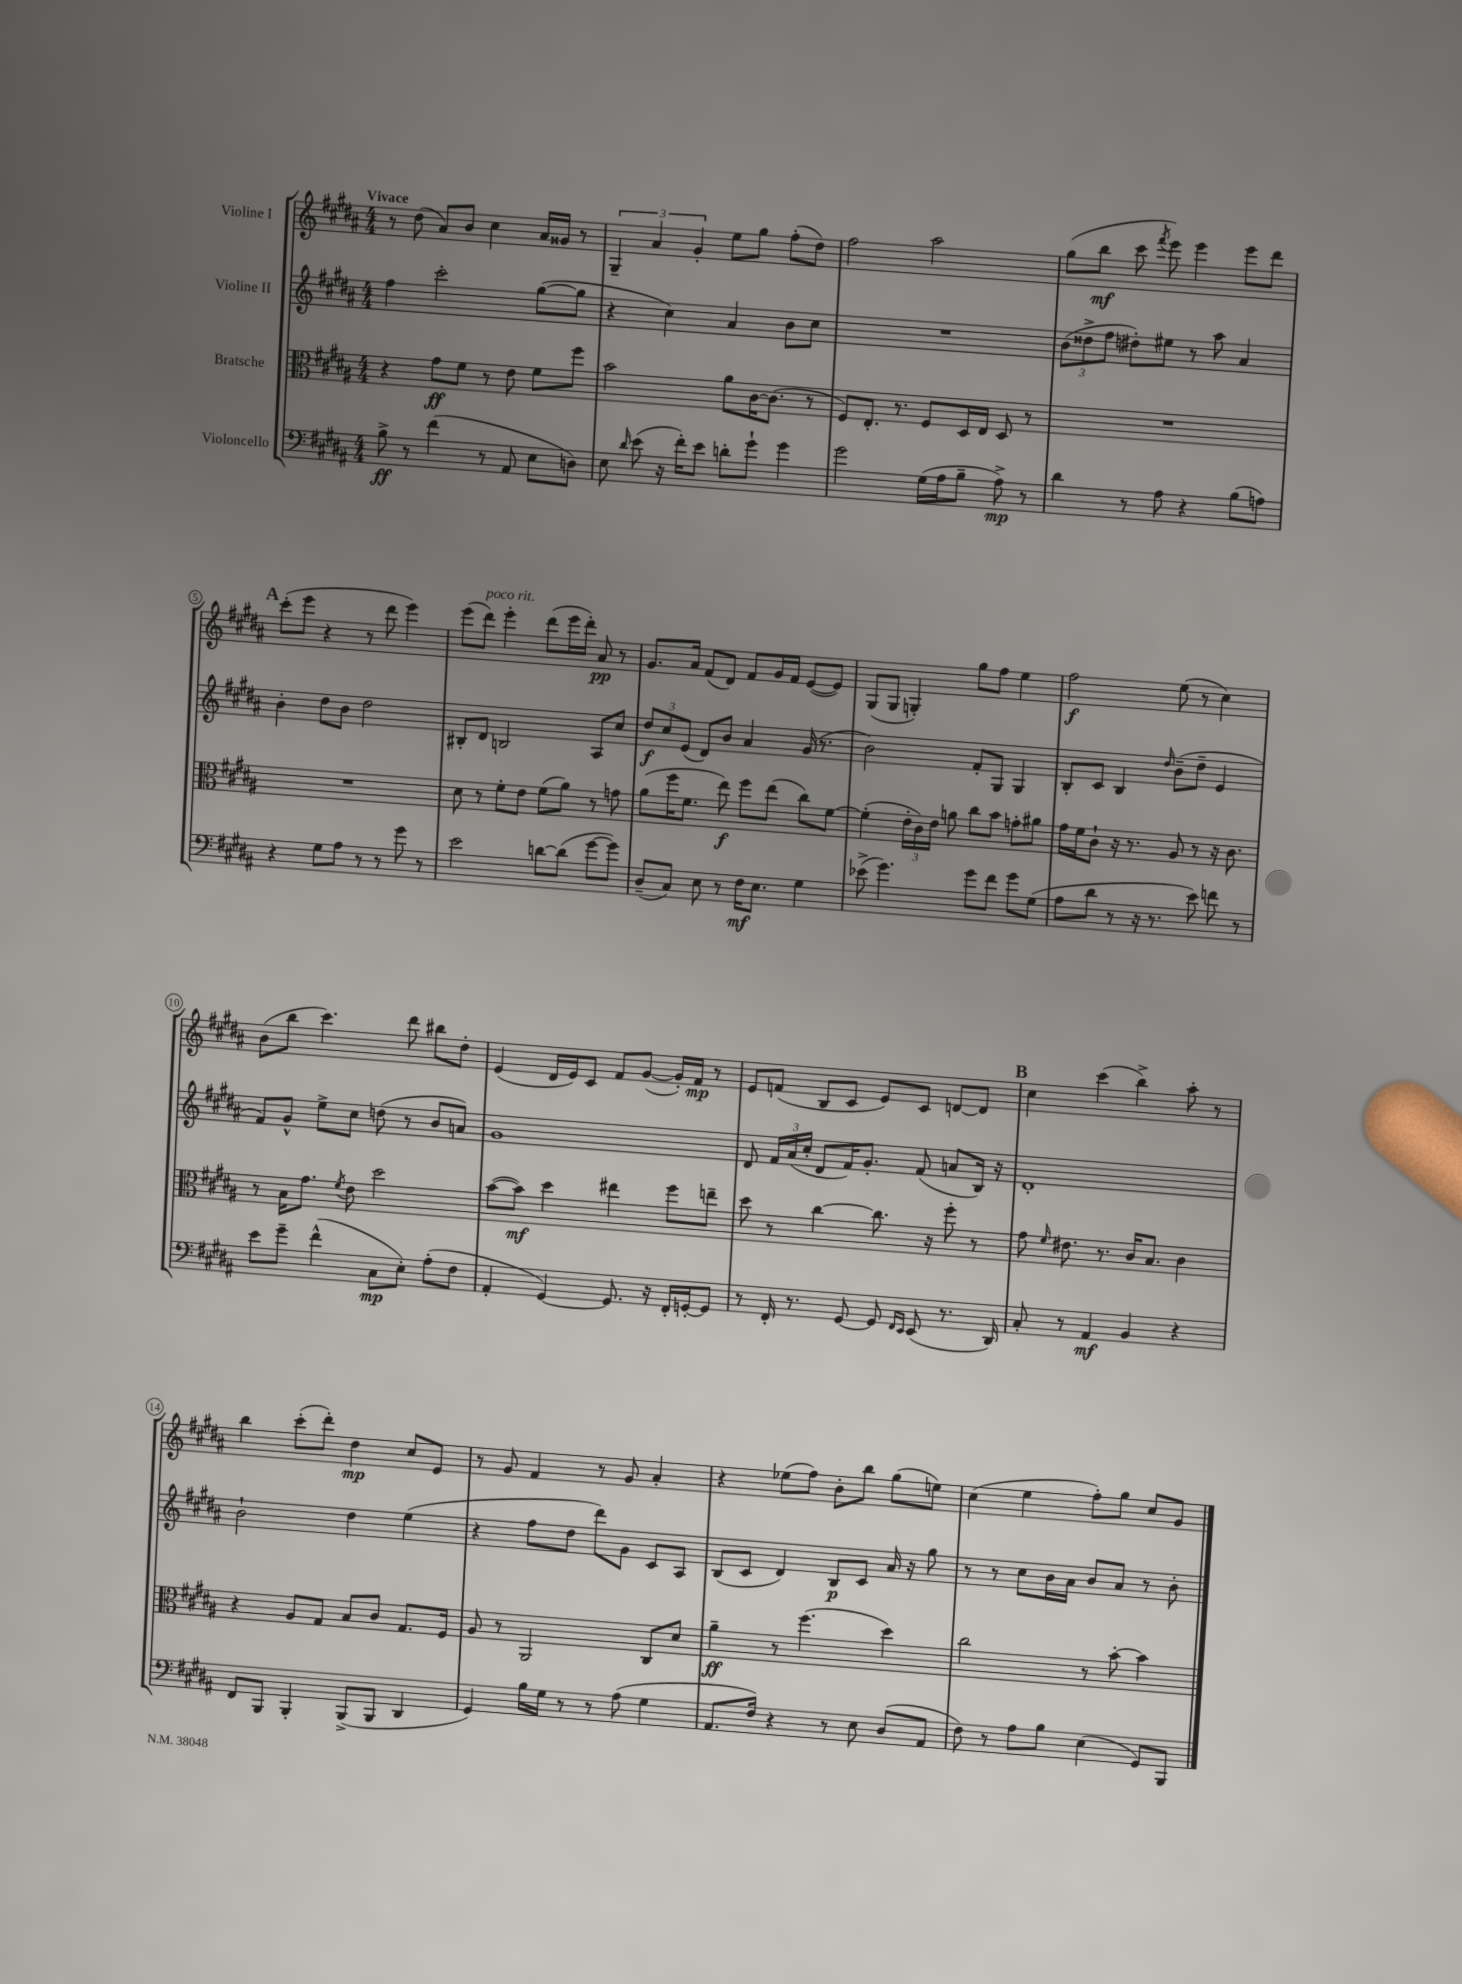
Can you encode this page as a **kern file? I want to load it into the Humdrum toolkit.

**kern	**dynam	**kern	**dynam	**kern	**dynam	**kern	**dynam
*part4	*part4	*part3	*part3	*part2	*part2	*part1	*part1
*staff4	*staff4	*staff3	*staff3	*staff2	*staff2	*staff1	*staff1
*I"Violoncello	*	*I"Bratsche	*	*I"Violine II	*	*I"Violine I	*
*clefF4	*	*clefC3	*	*clefG2	*	*clefG2	*
*k[f#c#g#d#a#]	*	*k[f#c#g#d#a#]	*	*k[f#c#g#d#a#]	*	*k[f#c#g#d#a#]	*
*M4/4	*	*M4/4	*	*M4/4	*	*M4/4	*
=1	=1	=1	=1	=1	=1	=1	=1
!	!	!	!	!	!	!LO:TX:a:B:t=Vivace	!
8B^\	ff	4r	.	4ff#\	.	8r	.
8r	.	.	.	.	.	(8dd#\	.
(4f#\	.	8g#\L	ff	2ccc#'\	.	8a#/L)	.
.	.	8f#\J	.	.	.	8b/J	.
8r	.	8r	.	.	.	4cc#\	.
8AA#/	.	8e\	.	.	.	.	.
8E\L	.	8f#\L	.	([8gg#\L	.	16a#/LL	.
.	.	.	.	.	.	16g##X/JJ	.
8Dn\J)	.	8ff#\J	.	8gg#\J]	.	8r	.
=2	=2	=2	=2	=2	=2	=2	=2
8E\	.	2b\	.	4r	.	6G#~/	.
16qqd#/	.	.	.	.	.	.	.
(8e\	.	.	.	.	.	.	.
.	.	.	.	.	.	6a#/	.
16r	.	.	.	4cc#\)	.	.	.
16f#'\KL)	.	.	.	.	.	.	.
.	.	.	.	.	.	6g#'/	.
8e\J	.	.	.	.	.	.	.
8dn'\L	.	8a#\L	.	4a#/	.	8ee\L	.
8g#`\J	.	[16c#\K	.	.	.	8gg#\J	.
.	.	(8.c#\J]	.	.	.	.	.
4g#\	.	.	.	8b\L	.	(8ff#'\L	.
.	.	8r	.	8cc#\J	.	8dd#\J)	.
=3	=3	=3	=3	=3	=3	=3	=3
2g#\	.	8F#/L)	.	1r	.	2ff#\	.
.	.	8.E'/J	.	.	.	.	.
.	.	8.r	.	.	.	.	.
(16G#\LL	.	8F#/L	.	.	.	2aa#\	.
16A#\J	.	.	.	.	.	.	.
8B~\J	.	16D#/L	.	.	.	.	.
.	.	16E/JJ	.	.	.	.	.
8A#^\)	mp	8D#/	.	.	.	.	.
8r	.	8r	.	.	.	.	.
=4	=4	=4	=4	=4	=4	=4	=4
4d#\	.	1r	.	(12b\L	.	(8gg#\L	.
.	.	.	.	12dd##X^\	.	.	.
.	.	.	.	.	.	8bb\J	mf
.	.	.	.	12ff#\J	.	.	.
8r	.	.	.	8dd#X'\L)	.	8ccc#\	.
.	.	.	.	.	.	8qfff#/	.
8A#\	.	.	.	8ee#X\J	.	8eee\)	.
4r	.	.	.	8r	.	4eee\	.
.	.	.	.	8aa#\	.	.	.
(8B\L	.	.	.	4a#/	.	8eee\L	.
8An\J)	.	.	.	.	.	8ddd#\J	.
!!LO:LB:g=z
!!LO:REH:place=s1:t=A
=5	=5	=5	=5	=5	=5	=5	=5
4r	.	1r	.	4b'\	.	(8ccc#'\L	.
.	.	.	.	.	.	8eee\J	.
8G#\L	.	.	.	8dd#\L	.	4r	.
8A#\J	.	.	.	8b\J	.	.	.
8r	.	.	.	2dd#\	.	8r	.
8r	.	.	.	.	.	8ddd#\	.
8g#\	.	.	.	.	.	4eee\)	.
8r	.	.	.	.	.	.	.
=6	=6	=6	=6	=6	=6	=6	=6
2e\	.	8d#\	.	8B#X'/L	.	(8eee\L	.
!	!	!	!	!	!	!LO:TX:a:i:t=poco rit.	!
.	.	8r	.	8d#/J	.	8ddd#\J)	.
.	.	8f#'\L	.	2Bn/	.	4eee'\	.
.	.	8e\J	.	.	.	.	.
[8dn\L	.	(8f#\L	.	.	.	(8ddd#\L	.
(8d\J]	.	8a#\J)	.	.	.	16eee\L	.
.	.	.	.	.	.	16ddd#'\JJ)	.
[8g#\L	.	8r	.	8A#/L	.	8a#/	pp
8g#\J])	.	8gn\	.	8cc#/J	.	8r	.
=7	=7	=7	=7	=7	=7	=7	=7
(8D#~/L	.	(8a#\L	.	12dd#/L	f	8.g#/L	.
.	.	.	.	12cc#/	.	.	.
8C#/J)	.	16ff#\K	.	.	.	.	.
.	.	.	.	(12e/J	.	.	.
.	.	8.f#\J	.	.	.	16a#/Jk	.
8E\	.	.	.	8d#/L)	.	(8f#/L	.
8r	.	8ee\)	f	8b/J	.	8d#/J)	.
16F#\KL	mf	8ff#\L	.	4a#/	.	8f#/L	.
8.E\J	.	.	.	.	.	.	.
.	.	(8ee\J	.	.	.	16g#/L	.
.	.	.	.	.	.	16f#/JJ	.
4G#\	.	8cc#\L)	.	(16g#/	.	([8e/L	.
.	.	.	.	8.r	.	.	.
.	.	[8f#\J	.	.	.	8e/J])	.
=8	=8	=8	=8	=8	=8	=8	=8
(8e-X^\	.	(4f#'\]	.	2b\)	.	(8G#/L	.
4.g#\)	.	.	.	.	.	8G#/J	.
.	.	24e'\LL	.	.	.	4Gn'/)	.
.	.	24c#\)	.	.	.	.	.
.	.	24e\JJ	.	.	.	.	.
.	.	8an\	.	.	.	.	.
8g#\L	.	8cc#\L	.	8f#'/L	.	8gg#\L	.
8f#\J	.	8b\J	.	8G#/J	.	8ff#\J	.
8g#\L	.	8gn'\L	.	4G#/	.	4ee\	.
(8G#\J	.	8a#X\J	.	.	.	.	.
=9	=9	=9	=9	=9	=9	=9	=9
8A#\L	.	16g#\LL	.	8B'/L	.	2ff#\	f
.	.	16f#\J	.	.	.	.	.
8d#\J	.	8c#`\J	.	8c#/J	.	.	.
8r	.	16r	.	4B/	.	.	.
.	.	8.r	.	.	.	.	.
16r	.	.	.	.	.	.	.
8.r	.	.	.	.	.	.	.
.	.	.	.	16qqdd#/	.	.	.
.	.	8A#/	.	(8b~\L	.	(8ee\	.
8e\)	.	8r	.	8dd#~\J	.	8r	.
8fn\	.	16r	.	4e/	.	4cc#\)	.
.	.	8.c#\	.	.	.	.	.
8r	.	.	.	.	.	.	.
!!LO:LB:g=z
=10	=10	=10	=10	=10	=10	=10	=10
8e\L	.	8r	.	8f#/L)	.	(8b\L	.
8g#~\J	.	16B\KL	.	8g#^^/J	.	8bb\J	.
.	.	8.g#\J	.	.	.	.	.
(4f#^^\	.	.	.	8ee^\L	.	4.ccc#\)	.
.	.	8qf#/	.	.	.	.	.
.	.	8e\	.	8cc#\J	.	.	.
8C#\L	mp	2dd#\	.	(8ddn\	.	.	.
8E'\J)	.	.	.	8r	.	8ddd#\	.
(8A#'\L	.	.	.	8b/L	.	8bb#X\L	.
8F#\J	.	.	.	8an/J)	.	8dd#'\J	.
=11	=11	=11	=11	=11	=11	=11	=11
4AA#'/	.	([8b\L	.	1g#	.	(4e/	.
.	.	8b\J])	mf	.	.	.	.
[4GG#/)	.	4dd#\	.	.	.	16d#/LL	.
.	.	.	.	.	.	16e/J)	.
.	.	.	.	.	.	8c#/J	.
8.GG#/]	.	4ee#X\	.	.	.	8f#/L	.
.	.	.	.	.	.	([8g#/J	.
16r	.	.	.	.	.	.	.
16FF#'/LL	.	8ff#\L	.	.	.	16g#'/LL])	.
[16GGn'/J	.	.	.	.	.	16f#/JJ	mp
8GG/J]	.	8een~\J	.	.	.	8r	.
=12	=12	=12	=12	=12	=12	=12	=12
8r	.	8dd#\	.	8d#/	.	8e/L	.
16FF#'/	.	8r	.	24f#/LL	.	(8fn/J	.
.	.	.	.	(24a#/	.	.	.
8.r	.	.	.	.	.	.	.
.	.	.	.	24cc#'/JJ	.	.	.
.	.	[4cc#\	.	8d#/L	.	8B/L	.
[8GG#/	.	.	.	16f#/K)	.	8c#/J	.
.	.	.	.	8.g#'/J	.	.	.
8GG#/]	.	8.cc#\]	.	.	.	8e/L)	.
16qqFF#/LL	.	.	.	.	.	.	.
16qqEE/JJ	.	.	.	.	.	.	.
(8EE/	.	.	.	(8f#/	.	8c#/J	.
.	.	16r	.	.	.	.	.
8.r	.	8ff#'\	.	8an/L	.	[8dn/L	.
.	.	8r	.	16B/Jk)	.	8d/J]	.
16DD#/)	.	.	.	16r	.	.	.
!!LO:REH:place=s1:t=B
=13	=13	=13	=13	=13	=13	=13	=13
8C#'/	.	8g#\	.	1d#'	.	4cc#\	.
.	.	16qqf#/	.	.	.	.	.
8r	.	8.e#X\	.	.	.	.	.
4AA#/	mf	.	.	.	.	(4ccc#\	.
.	.	8.r	.	.	.	.	.
4BB/	.	16c#/KL	.	.	.	4bb^\)	.
.	.	8.B/J	.	.	.	.	.
4r	.	4c#\	.	.	.	8aa#'\	.
.	.	.	.	.	.	8r	.
!!LO:LB:g=z
=14	=14	=14	=14	=14	=14	=14	=14
8FF#/L	.	4r	.	2b`\	.	4bb\	.
8BBB/J	.	.	.	.	.	.	.
4BBB'/	.	8A#/L	.	.	.	(8ccc#'\L	.
.	.	8G#/J	.	.	.	8ddd#'\J)	.
(8BBB^/L	.	8B/L	.	4dd#\	.	4dd#\	mp
8BBB/J	.	8c#/J	.	.	.	.	.
4DD#/	.	8.G#/L	.	(4ee\	.	8cc#/L	.
.	.	.	.	.	.	8e/J	.
.	.	16F#/Jk	.	.	.	.	.
=15	=15	=15	=15	=15	=15	=15	=15
4GG#/)	.	8A#/	.	4r	.	8r	.
.	.	8r	.	.	.	8g#/	.
16B\LL	.	2AA#/	.	8ff#\L	.	4f#/	.
16G#\JJ	.	.	.	.	.	.	.
8r	.	.	.	8dd#\J	.	.	.
8r	.	.	.	8ddd#\L)	.	8r	.
(8A#\	.	.	.	8g#\J	.	8g#/	.
4G#\	.	8C#/L	.	8c#/L	.	4a#'/	.
.	.	8d#/J	.	8A#/J	.	.	.
=16	=16	=16	=16	=16	=16	=16	=16
8.AA#/L	.	4a#~\	ff	(8B/L	.	4r	.
.	.	.	.	8c#/J	.	.	.
16F#/Jk)	.	.	.	.	.	.	.
4r	.	8r	.	4d#/)	.	(8ee-X\L	.
.	.	(4.ff#\	.	.	.	8ff#\J)	.
8r	.	.	.	8B/L	p	8b'\L	.
8E\	.	.	.	8c#/J	.	8bb\J	.
(8D#/L	.	4dd#\)	.	16a#/	.	(8gg#\L	.
.	.	.	.	16r	.	.	.
8AA#/J	.	.	.	8gg#\	.	8een\J)	.
=17	=17	=17	=17	=17	=17	=17	=17
8F#\)	.	2cc#\	.	8r	.	(4cc#\	.
8r	.	.	.	8r	.	.	.
8A#\L	.	.	.	8cc#\L	.	4ee\	.
8B\J	.	.	.	16b\L	.	.	.
.	.	.	.	16a#\JJ	.	.	.
(4E\	.	8r	.	8b/L	.	8ff#'\L)	.
.	.	[8b'\	.	8a#/J	.	8gg#\J	.
8GG#/L)	.	4b\]	.	8r	.	8cc#/L	.
8BBB/J	.	.	.	8b'\	.	8g#/J	.
==	==	==	==	==	==	==	==
*-	*-	*-	*-	*-	*-	*-	*-
